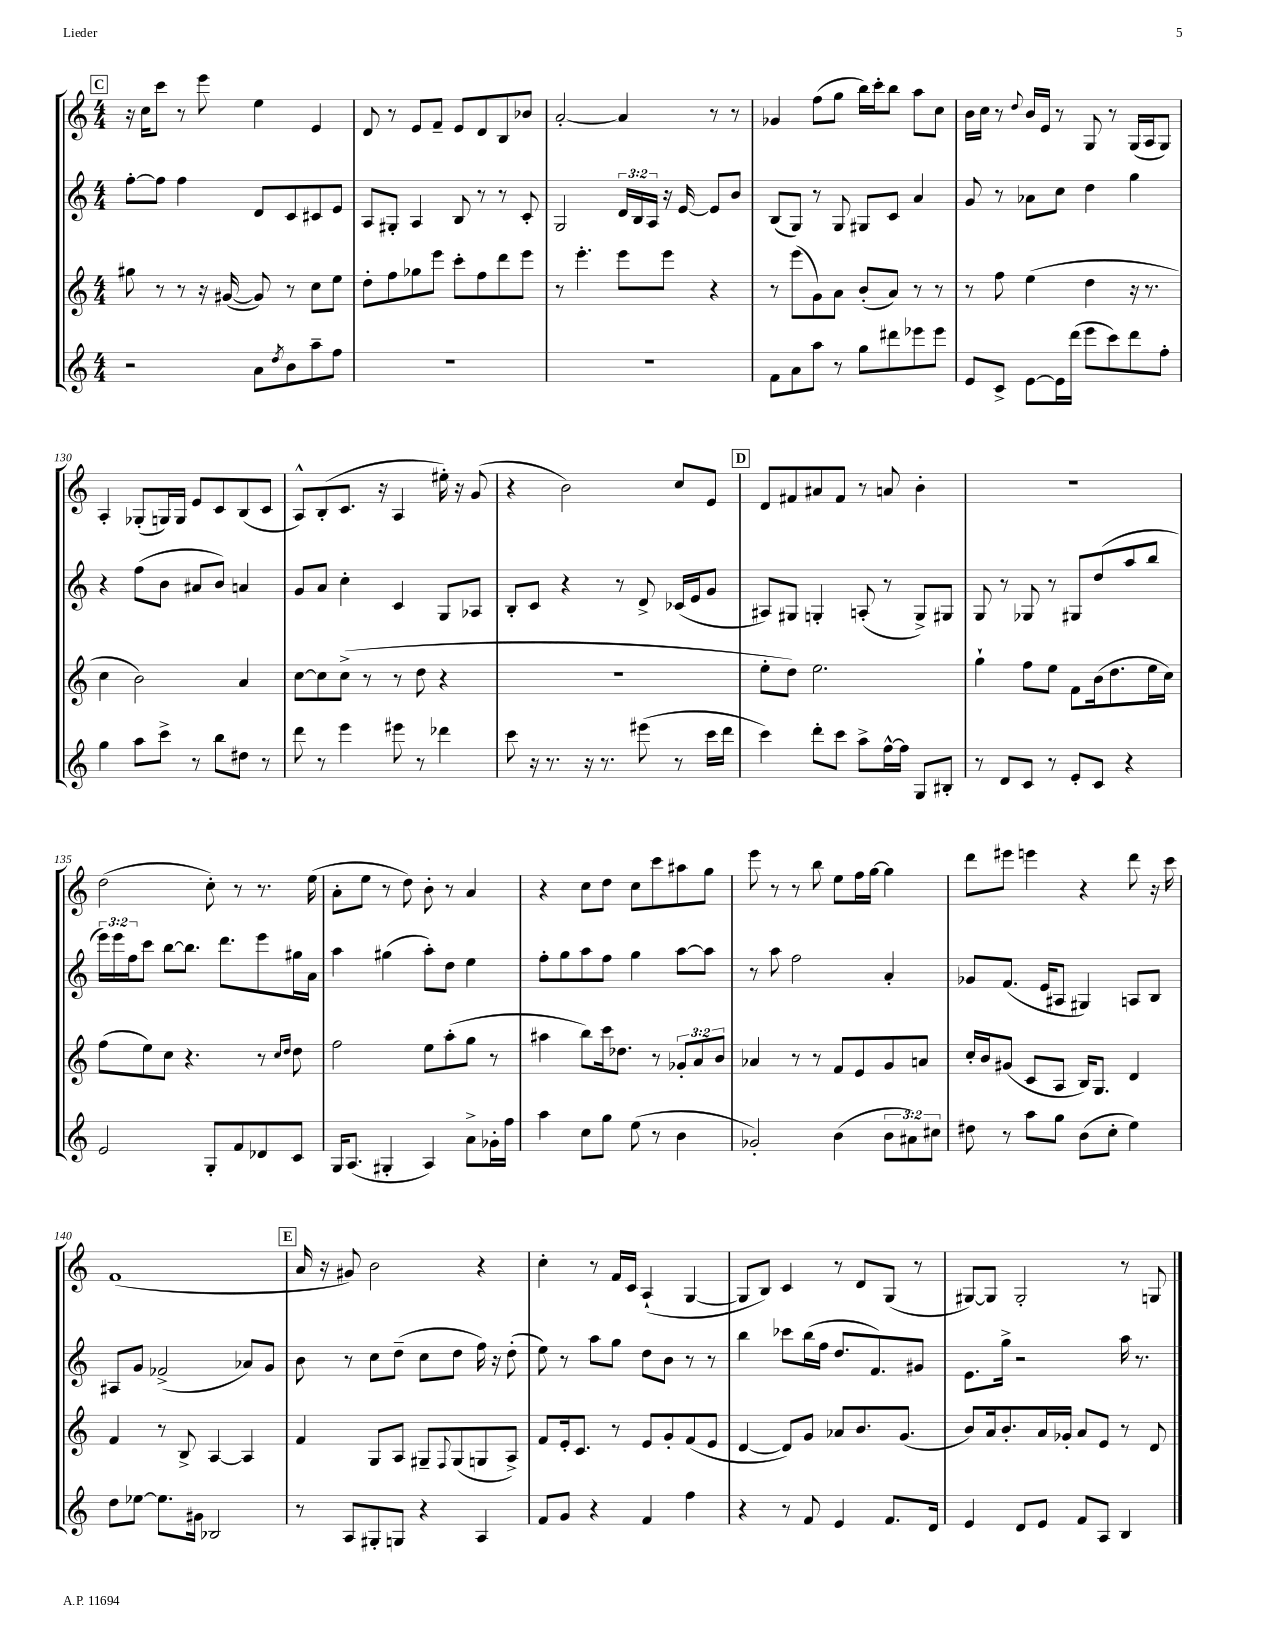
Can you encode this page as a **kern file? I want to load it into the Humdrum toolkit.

**kern	**kern	**kern	**kern
*staff4	*staff3	*staff2	*staff1
*clefG2	*clefG2	*clefG2	*clefG2
*k[]	*k[]	*k[]	*k[]
*M4/4	*M4/4	*M4/4	*M4/4
2r	8gg#\	[8ff'\L	16r
.	.	.	16cc\LK
.	8r	8ff\]J	8ccc\J
.	8r	4ff\	8r
.	16r	.	8eee\
.	([16g#/	.	.
8a\L	8g#/])	8d/L	4ee\
8qdd/	.	.	.
8b\	8r	8c/	.
8aa~\	8cc\L	8c#/	4e/
8ff\J	8ee\J	8e/J	.
=	=	=	=
1r	8dd'\L	8A/L	8d/
.	8ff\	8G#'/J	8r
.	8gg-\	4A/	8e/L
.	8eee\J	.	8f~/J
.	8ccc'\L	8B/	8e/L
.	8ff\	8r	8d/
.	8ddd\	8r	8B/
.	8eee\J	8c'/	8b-/J
=	=	=	=
1r	8r	2G/	[2a'/
.	4.eee'\	.	.
.	8eee\L	24d/LL	4a/]
.	.	24B/	.
.	.	24A/JJ	.
.	8eee\J	16r	.
.	.	[16e/	.
.	4r	8e/]L	8r
.	.	8b/J	8r
=	=	=	=
8f\L	8r	(8B/L	4g-/
8a\	(8eee\L	8G/J)	.
8aa\J	8g\)	8r	(8ff\L
8r	8a\J	8G/	8gg\J
8gg\L	(8b'/L	8G#/L	16bb\LL)
.	.	.	16ccc'\J
8ddd#\	8a/J)	8c/J	8bb\J
8eee-\	8r	4a/	8aa\L
8eee-\J	8r	.	8cc\J
=	=	=	=
8e/L	8r	8g/	16b\LL
.	.	.	16cc\JJ
8c^/J	8ff\	8r	8r
.	.	.	8qqdd/
[8e\L	(4ee\	8a-\L	16b/LL
.	.	.	16e/JJ
16e\]L	.	8cc\J	8r
(16ddd\JJ	.	.	.
8eee\L	4dd\	4dd\	8G/
8ccc\)	.	.	8r
8ddd\	16r	4gg\	(16G/LL
.	8.r	.	16A/J
8ff'\J	.	.	8G/J)
=	=	=	=
4gg\	4cc\	4r	4A'/
8aa\L	2b\)	(8ff\L	(8G-'/L
8ccc^\J	.	8b\J	16G/L)
.	.	.	16G/JJ
8r	.	8a#/L	8e/L
8bb\L	.	8b/J)	8c/
8dd#\J	4a/	4a/	(8B/
8r	.	.	8c/J
=	=	=	=
8ddd\	[8cc\L	8g/L	8A^^/L)
8r	8cc\]	8a/J	(8B'/
4eee\	(8cc^\J	4cc'\	8.c/J
.	8r	.	.
.	.	.	16r
8eee#\	8r	4c/	4A/
8r	8dd\	.	.
4ddd-\	4r	8G/L	16ee#'\)
.	.	.	16r
.	.	8A-/J	(8g/
=	=	=	=
8ccc\	1r	8B'/L	4r
16r	.	8c/J	.
8.r	.	.	.
.	.	4r	2b\)
16r	.	.	.
8.r	.	.	.
.	.	8r	.
(8eee#\	.	8d^/	.
8r	.	(16c-/LL	8cc/L
.	.	16e/J	.
16ccc\LL	.	8g/J	8e/J
16ddd\JJ	.	.	.
=	=	=	=
4ccc\)	8ee'\L	8A#/L)	8d/L
.	8dd\J)	8G#/J	8f#/
8ddd'\L	2.ee\	4G'/	8a#/
8ccc\J	.	.	8f#/J
8aa^\L	.	(8A'/	8r
[16ff^^\L	.	8r	8a/
16ff\]JJ	.	.	.
8G/L	.	8G^/L)	4b'\
8B#'/J	.	8G#/J	.
=	=	=	=
8r	4gg`\	8G/	1r
8d/L	.	8r	.
8c/J	8ff\L	8G-/	.
8r	8ee\J	8r	.
8e'/L	8f\L	8G#/L	.
8c/J	(16b\k	(8dd/	.
.	8.dd\	.	.
4r	.	8aa/	.
.	16ee\L	8bb/J	.
.	16cc\JJ)	.	.
=	=	=	=
2e/	(8ff\L	24eee\LL)	(2dd\
.	.	24eee\	.
.	.	24ff\J	.
.	8ee\)	8ccc\J	.
.	8cc\J	[8bb\L	.
.	4.r	8.bb\]J	.
8G'/L	.	.	8cc'\)
.	.	8.ddd\L	.
8f/	.	.	8r
8d-/	8r	8eee\	8.r
.	16qqcc/LL	.	.
.	16qqdd/JJ	.	.
8c/J	8dd\	16gg#\L	.
.	.	16a\JJ	(16ee\
=	=	=	=
16G/LK	2ff\	4aa\	8a'\L
(8.A/J	.	.	.
.	.	.	8ee\J
4G#'/	.	(4gg#\	8r
.	.	.	8dd\)
4A/)	8ee\L	8aa'\L)	8b'\
.	(8aa'\	8dd\J	8r
8a^\L	8gg\J	4ee\	4a/
16g-'\L	8r	.	.
16ff\JJ	.	.	.
=	=	=	=
4aa\	4aa#\	8ff'\L	4r
.	.	8gg\	.
8cc\L	8bb\L)	8aa\	8cc\L
8gg\J	16ccc\k	8ff\J	8dd\J
.	8.dd-\J	.	.
(8ee\	.	4gg\	8cc\L
8r	8r	.	8ccc\
4b\	12g-'/L	[8aa\L	8aa#\
.	12a/	.	.
.	.	8aa\]J	8gg\J
.	12b/J	.	.
=	=	=	=
2g-'/)	4a-/	8r	8eee\
.	.	8aa\	8r
.	8r	2ff\	8r
.	8r	.	8bb\
(4b\	8f/L	.	8ee\L
.	8e/	.	16ff\L
.	.	.	[16gg\JJ
12b\L	8g/	4a'/	4gg\]
12a#\)	.	.	.
.	8a/J	.	.
12cc#\J	.	.	.
=	=	=	=
8dd#\	16cc'/LL	8g-/L	8ddd\L
.	16b/J	.	.
8r	(8g#/J	(8.f/J	8eee#\J
8aa\L	8c/L	.	4eee\
.	.	16e/LK	.
8gg\J	8A/J	8A#/J	.
(8b\L	16B/LK)	4G#/)	4r
.	8.G/J	.	.
8cc'\J	.	.	.
4ee\)	4d/	8A/L	8ddd\
.	.	8B/J	16r
.	.	.	16ccc\
=	=	=	=
8dd\L	4f/	8A#/L	(1f
[8ee-\J	.	8g/J	.
8.ee-\]L	8r	(2f-^/	.
.	8B^/	.	.
16g#\Jk	.	.	.
2B-/	[4A/	.	.
.	4A/]	8a-/L)	.
.	.	8g/J	.
=	=	=	=
8r	4f/	8b\	16a/
.	.	.	16r
8A/L	.	8r	8g#/)
8G#'/	8G/L	8cc\L	2b\
8G/J	8A/J	(8dd~\J	.
4r	8G#~/L	8cc\L	.
.	8qqF/	.	.
.	(8G#/	8dd\J	.
4A/	8G/	16ff\)	4r
.	.	16r	.
.	8A^/J)	(8dd'\	.
=	=	=	=
8f/L	8f/L	8ee\)	4cc'\
8g/J	16e'/k	8r	.
.	8.c/J	.	.
4r	.	8aa\L	8r
.	8r	8gg\J	16f/LL
.	.	.	16c/JJ
4f/	8e/L	8dd\L	(4A`/
.	8g'/	8b\J	.
4ff\	(8f/	8r	[4G/
.	8e/J	8r	.
=	=	=	=
4r	[4d/	4bb\	8G/]L
.	.	.	8B/J)
8r	8d/]L)	8ccc-\L	4c/
8f/	8g/J	(16bb\L	.
.	.	16ff\JJ	.
4e/	8a-/L	8.dd/L	8r
.	8.b/	.	8d/L
.	.	8.f/)	.
8.f/L	.	.	(8G/J
.	(8.g/J	.	.
.	.	8g#/J	8r
16d/Jk	.	.	.
=	=	=	=
4e/	8b/L)	8.e\L	[8G#/L)
.	16a/k	.	8G#/]J
.	8.b'/	16gg^\Jk	.
8d/L	.	2r	2G#'/
8e/J	16a/L	.	.
.	16g-'/JJ	.	.
8f/L	8a/L	.	.
8A/J	8e/J	.	.
4B/	8r	16aa\	8r
.	.	8.r	.
.	8d/	.	8G/
==	==	==	==
*-	*-	*-	*-
